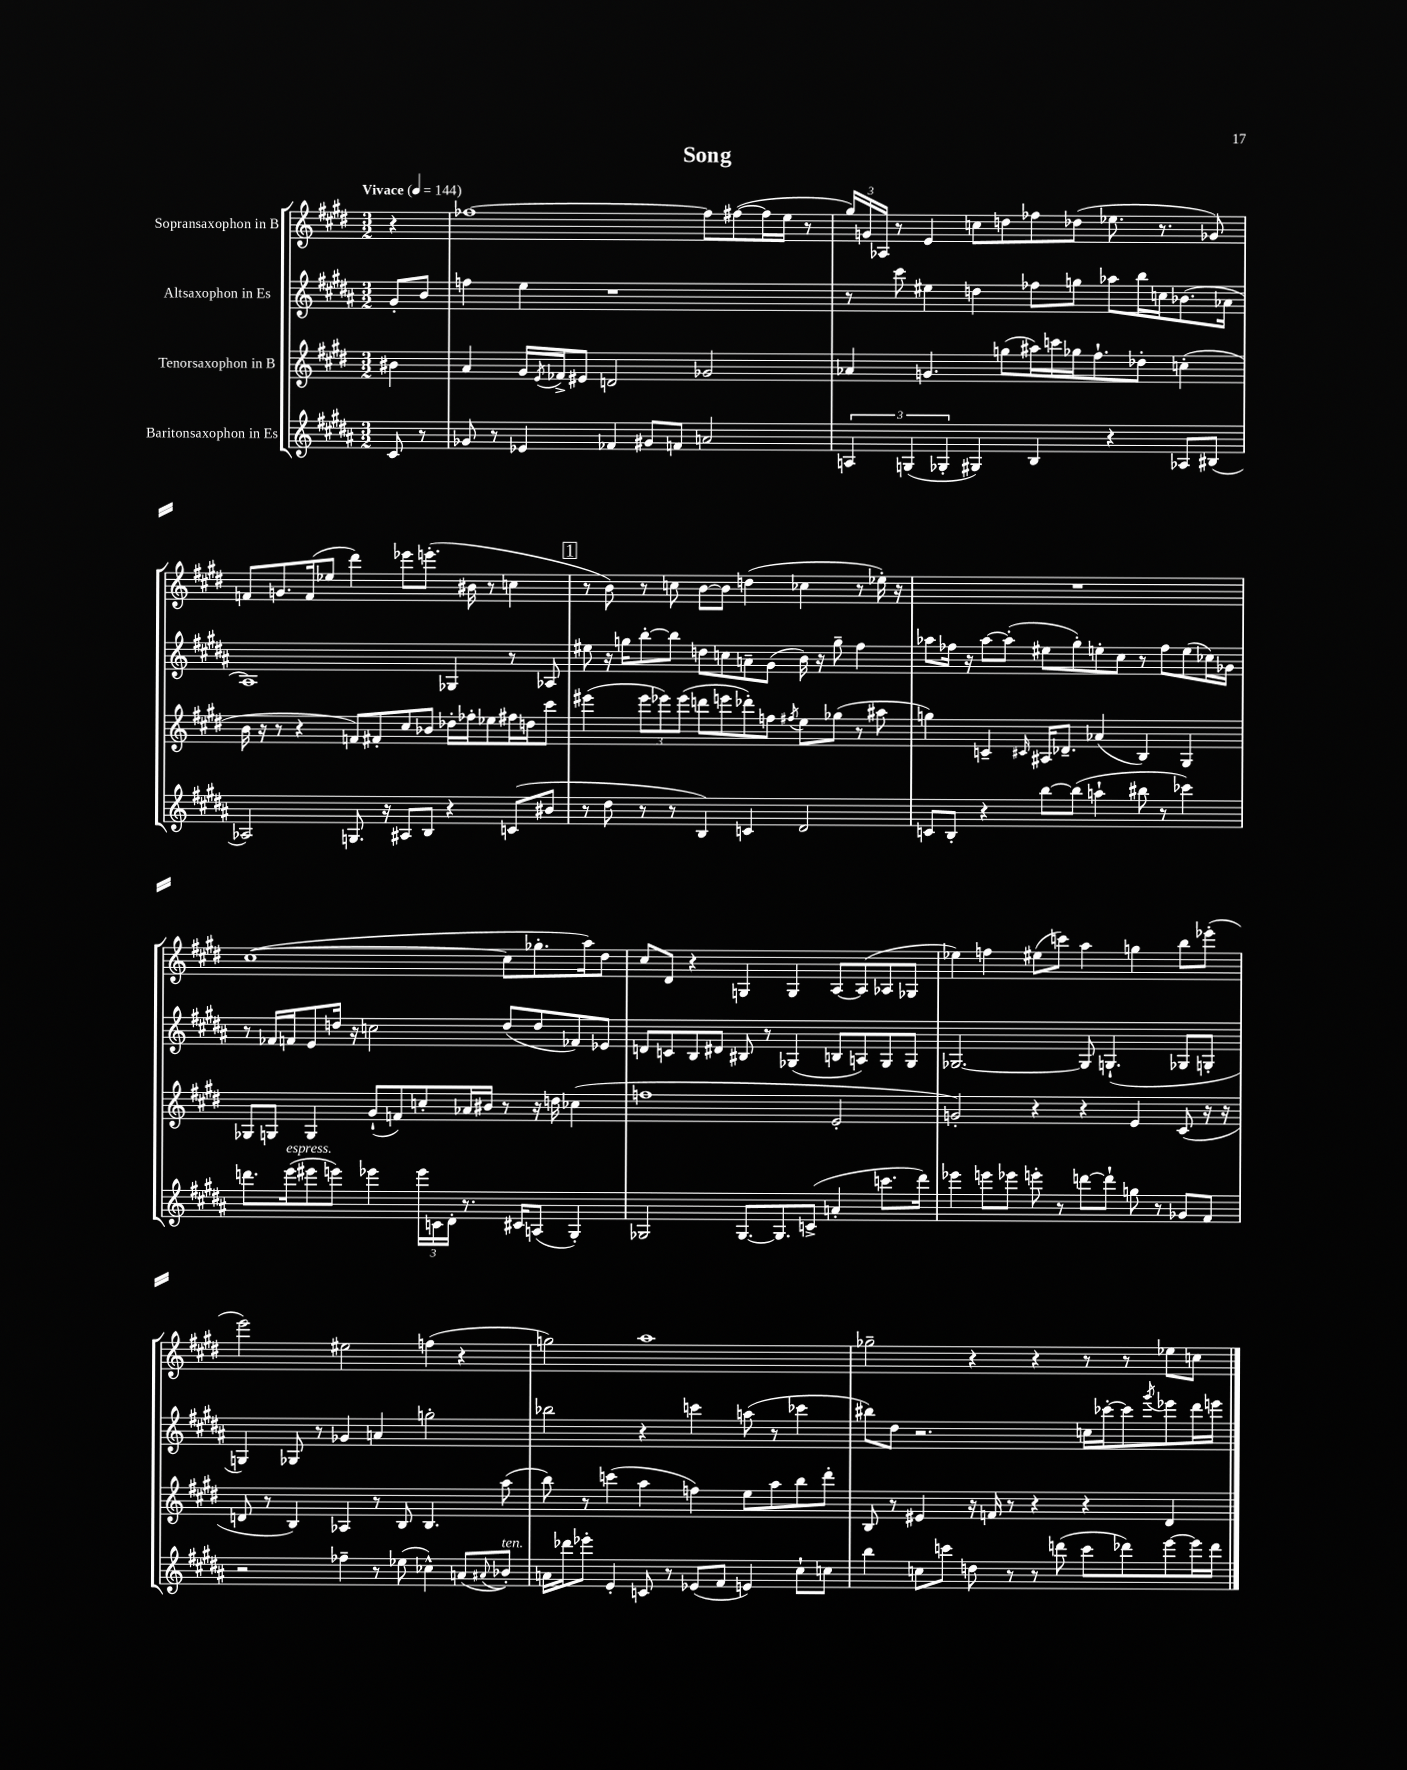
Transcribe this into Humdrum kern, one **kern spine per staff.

**kern	**kern	**kern	**kern
*staff4	*staff3	*staff2	*staff1
*clefG2	*clefG2	*clefG2	*clefG2
*k[f#c#g#d#a#]	*k[f#c#g#d#]	*k[f#c#g#d#a#]	*k[f#c#g#d#]
*M3/2	*M3/2	*M3/2	*M3/2
*MM144	*MM144	*MM144	*MM144
8c#	4b#	8g#'	4r
8r	.	8b	.
=	=	=	=
8g-	4a	4ff	[1ff-
8r	.	.	.
4e-	16g#	4ee	.
.	8qe	.	.
.	16f-^	.	.
.	8e#	.	.
4f-	2d	1r	.
8g#	.	.	.
8f	.	.	.
2a	2g-	.	8ff-]
.	.	.	([8ff#
.	.	.	16ff#]
.	.	.	16ee
.	.	.	8r
=	=	=	=
6A	4a-	8r	24gg#)
.	.	.	24g
.	.	.	24A-
.	.	8ccc#	8r
(6G	.	.	.
.	4.g	4ee#	4e
6G-'	.	.	.
4G#)	.	4dd	8cc
.	(8gg	.	8dd
4B	16aa#)	8ff-	8ff-
.	16ccc	.	.
.	16gg-	8gg	(8dd-
.	8.ff#`	.	.
4r	.	8aa-	8.ee-
.	8dd-'	16bb	.
.	.	16cc	8.r
8A-	(4cc'	(8.b-	.
(8B#	.	.	8g-)
.	.	16a-	.
=	=	=	=
2A-)	16b	1A#)	8f
.	16r	.	.
.	8r	.	8.g
.	4r	.	.
.	.	.	(16f
.	.	.	8ee-
8.G	8f)	.	4ddd#)
.	8f#'	.	.
16r	.	.	.
8A#	8cc#	.	8eee-
8B	8b-	.	(8.eee'
4r	16dd-'	4G-	.
.	16ff-'	.	16b#
.	8ee-	.	8r
(8c	16ff#	8r	4cc
.	16dd	.	.
8b#	8ccc#	8A-	.
=	=	=	=
8r	(4eee#	8ee#	8r
8dd#	.	16r	8b)
.	.	16gg	.
8r	12eee#	[8bb'	8r
.	12eee-)	.	.
8r	.	8bb]	8cc
.	(12eee-	.	.
4B)	8ddd	8dd	[8b
.	8eee	8cc	8b]
4c	8ddd-')	8a~	(4dd
.	8ff	(8g#	.
.	8qff#	.	.
2d#	8ee	16b)	4cc-
.	.	16r	.
.	(8gg-	8gg~	.
.	8r	4ff#	8r
.	8aa#	.	16ee-')
.	.	.	16r
=	=	=	=
8c	4gg)	8aa-	1.r
8B'	.	16ff-	.
.	.	16r	.
4r	4c~	[8aa-	.
.	.	(8aa-']	.
.	16qqc#	.	.
[8bb	16A#	8ee#	.
.	8.d-~	.	.
(8bb]	.	8gg#')	.
4aa`	(4a-	8ee'	.
.	.	8cc#	.
8bb#	4B)	8r	.
8r	.	8ff-	.
4ccc-)	4G#	(8ee	.
.	.	16cc-)	.
.	.	16g-	.
=	=	=	=
8.ddd	8G-	8r	([1cc#
.	8G	16f-	.
(16eee	.	16f	.
8eee#	4G	8e	.
8eee)	.	16dd	.
.	.	16r	.
4eee-	(8g#`	2cc	.
.	8f)	.	.
24eee-	8cc'	.	.
24c	.	.	.
24d#'	.	.	.
8.r	16a-	.	.
.	16b#	.	.
.	8r	(8dd	8cc#]
16c#	.	.	.
(8A	16r	8dd	8.gg-'
.	16dd	.	.
4G#')	(4cc-	8f-)	.
.	.	.	16aa)
.	.	8e-	8dd#
=	=	=	=
2G-	1ff	8d	8cc#
.	.	8c	8d#
.	.	8B	4r
.	.	8d#	.
[8.G-	.	8B#	4G
.	.	8r	.
8.G-]	.	.	.
.	.	(4G-	4G
(8c^	.	.	.
4a'	2e'	8B	[8A
.	.	8A)	(8A]
8.ccc	.	8G-	8A-
.	.	8G-	8G-
16ddd#)	.	.	.
=	=	=	=
4eee-	2g')	[2.G-	4ee-)
8eee	.	.	4ff
8eee-	.	.	.
8eee'	4r	.	(8ee#
8r	.	.	8ccc)
[8ddd	4r	8G-]	4aa
8ddd`]	.	(4.G`	.
8gg	4e	.	4gg
8r	.	.	.
8g-	(8c#	8G-	8bb
8f#	16r	8G'	(8eee-'
.	16r	.	.
=	=	=	=
2r	8d	4G)	2eee)
.	8r	.	.
.	4B)	8G-	.
.	.	8r	.
4ff-~	4A-	4g-	2ee#
8r	8r	4a	.
(8ee-	8B	.	.
4cc-^^)	4.B	2gg'	(4ff
(8a	.	.	4r
8qqa#	.	.	.
8b-')	(8aa	.	.
=	=	=	=
16a	8bb)	2bb-	2gg)
16ddd-	.	.	.
8eee-'	8r	.	.
4e'	(4ccc	.	.
8c	4aa	4r	1aa
8r	.	.	.
(8e-	4ff)	4ccc	.
8f#	.	.	.
4e)	8ee	(8aa	.
.	8aa	8r	.
8cc#`	8bb	4ccc-	.
8cc	8ddd#'	.	.
=	=	=	=
4bb	8B	8bb#)	2gg-~
.	8r	8dd#	.
8cc	4e#	2.r	.
8ccc	.	.	.
8dd	16r	.	4r
.	16f	.	.
8r	8r	.	.
8r	4r	.	4r
(8ddd	.	.	.
8ccc	4r	16cc	8r
.	.	[16ccc-'	.
8ddd-)	.	8ccc-]	8r
.	.	8qggg#	.
[8eee	4d#	8eee-	8ee-
16eee]	.	16ddd#	8cc
16ddd-	.	16eee	.
==	==	==	==
*-	*-	*-	*-
